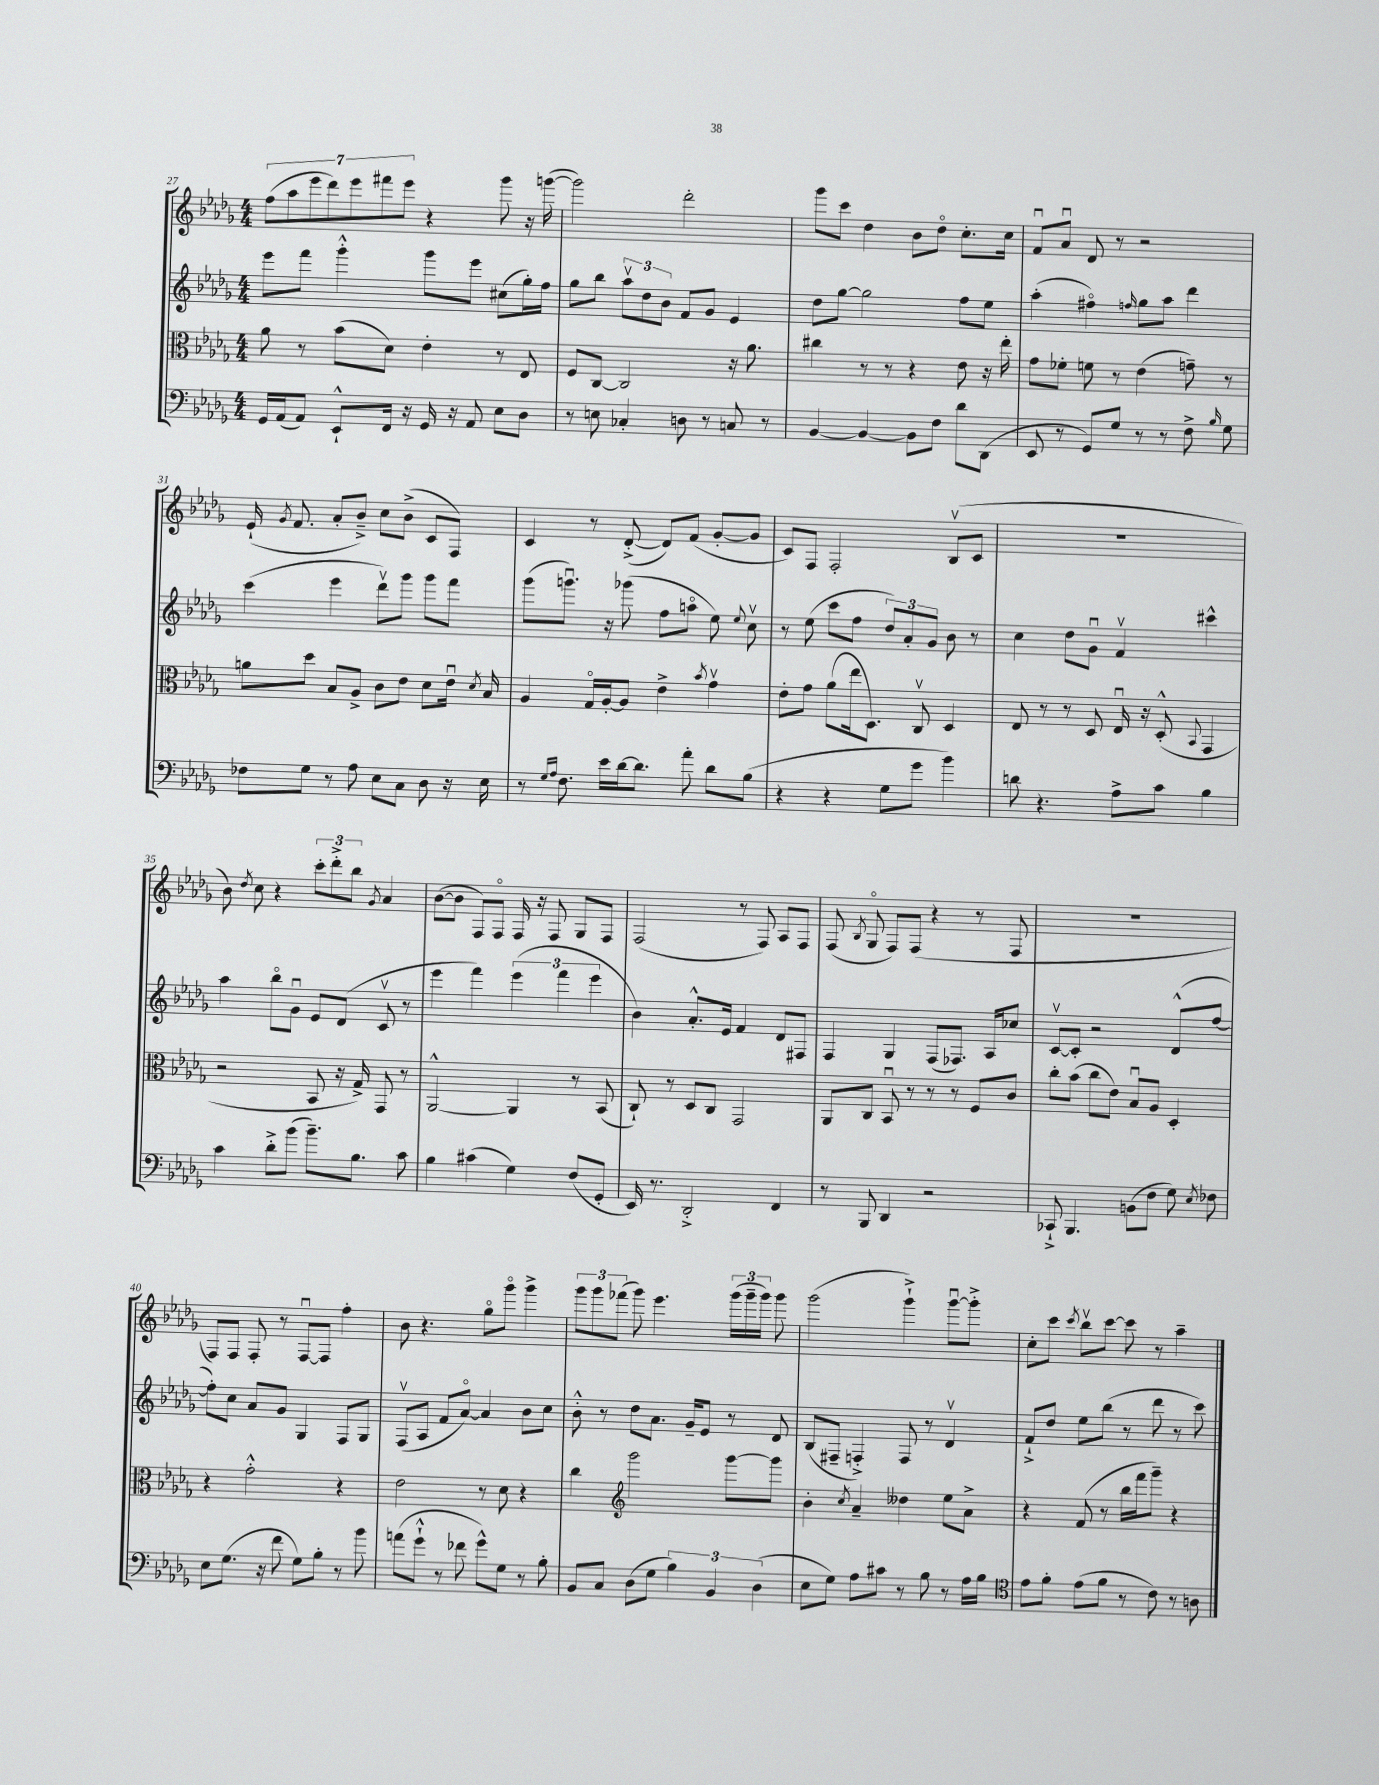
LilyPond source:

<<
\new StaffGroup <<
\new Staff = "s0" {
    \clef treble \key des \major \numericTimeSignature \time 4/4
    \autoBeamOff \tuplet 7/4 { f''8[( aes''8 ees'''8 des'''8) ees'''8 fis'''8 ees'''8] } r4 ges'''8 r16 g'''16~( |
    g'''2) des'''2-. |
    ges'''8[ c'''8] des''4 bes'8[ des''8]\flageolet c''8.[-. c''16] |
    f'8[\downbow aes'8]\downbow des'8 r8 r2 |
    ees'16-!( \acciaccatura { ges'8 } f'8. aes'8[-. bes'8]--->) c''8[ bes'8]->( c'8[ f8]) |
    c'4 r8 des'8~-.->( des'8[) f'8]( ges'8[~-. ges'8] |
    c'8[) f8] f2-. bes8[\upbow( c'8] |
    R1 |
    bes'8) \acciaccatura { des''8 } c''8 r4 \tuplet 3/2 { c'''8[-. des'''8-.-> bes''8] } \acciaccatura { ges'8 } aes'4 |
    bes'8[~( bes'8] f8[) f8]\flageolet f16 r16 f8 ges8[ f8] |
    f2( r8 f8) aes8[ f8] |
    f8( \acciaccatura { bes8 } ges8\flageolet f8[) f8]( r4 r8 f8 |
    R1 |
    f8[) f8] f8-. r8 f8[~\downbow f8] f''4-. |
    bes'8 r4. ges''8[\flageolet ges'''8]\flageolet ges'''4-> |
    \tuplet 3/2 { ges'''8[ ges'''8 fes'''8]( } ges'''8) ees'''4. \tuplet 3/2 { ges'''16[( ges'''16-- ges'''16]) } ges'''8 |
    ges'''2( ges'''4-!->) ges'''8[~\downbow ges'''8]-.-> |
    c''8[-. c'''8] \acciaccatura { c'''8 } bes''8[\upbow c'''8]~ c'''8 r8 aes''4-- \bar "|." |
}
\new Staff = "s1" {
    \clef treble \key des \major \numericTimeSignature \time 4/4
    \autoBeamOff ees'''8[ f'''8] ges'''4-.-^ ges'''8[ ees'''8] cis''8[( ges''16-.) f''16] |
    ges''8[ bes''8] \tuplet 3/2 { aes''8[\upbow des''8 bes'8] } f'8[ ges'8] ees'4 |
    des''8[ ges''8]~ ges''2 f''8[ ees''8] |
    aes''4-.( fis''4\flageolet) \grace { f''16 } ges''8[ aes''8] des'''4 |
    c'''4( ees'''4 des'''8[\upbow) ges'''8] ges'''8[ f'''8] |
    ges'''8[( g'''8.]\downbow) r16 ges'''8( f''8[ a''8]\flageolet ees''8) \appoggiatura { ees''8 } c''8\upbow |
    r8 ees''8( c'''8[ f''8] \tuplet 3/2 { des''8[) aes'8-. ges'8] } bes'8 r8 |
    c''4 des''8[ ges'8]\downbow f'4\upbow cis'''4-^ |
    aes''4 bes''8[\flageolet ges'8]\downbow ees'8[ des'8]( c'8\upbow r8 |
    ees'''4 f'''4) \tuplet 3/2 { ees'''4( f'''4 ees'''4 } |
    bes'4) aes'8.[-.-^ ees'16] f'4 des'8[ fis8] |
    f4 ges4 f8[( fes8.]) aes16[ ces''8] |
    c'8[~\upbow c'8]-. r2 des'8[-^( f''8]~ |
    f''8[-.) c''8] aes'8[ ges'8] ges4 f8[ ges8] |
    f8[\upbow( aes8] f'8[ aes'8]~\flageolet) aes'4 bes'8[ c''8] |
    bes'8-.-^ r8 des''8[ aes'8.] ges'16[-- ees'8] r8 des'8 |
    bes8[( fis8]-- f4-.->) f8 r8 des'4\upbow |
    f'8[-!-> des''8] ees''8[ bes''8]( r8 des'''8 r8 c'''8) \bar "|." |
}
\new Staff = "s2" {
    \clef alto \key des \major \numericTimeSignature \time 4/4
    \autoBeamOff aes'8 r8 bes'8[( des'8]) ees'4-. r8 ees8 |
    f8[ c8]~ c2 r16 aes'8. |
    cis''4 r8 r8 r4 ees'8 r16 ees''16-. |
    ges'8[ fes'8]-. f'8 r8 ees'4( g'8--) r8 |
    a'8[ des''8] bes8[ aes8]-> c'8[ ees'8] des'8[ ees'16]\downbow \acciaccatura { des'8 } bes16 |
    aes4 ges16[\flageolet aes16~-. aes8] ees'4-> \acciaccatura { bes'8 } ges'4\upbow |
    ees'8[-. ges'8] aes'8[( ees''16 des8.]) c8\upbow des4 |
    ees8 r8 r8 des8 ees16\downbow r16 des8-.-^( \appoggiatura { bes,8 } ges,4 |
    r2 bes,8 r16 ges16->) ges,8 r8 |
    aes,2~-^ aes,4 r8 bes,8( |
    c8-!) r8 des8[ c8] ges,2 |
    aes,8[ c8] bes,8\downbow r8 r8 r8 f8[ c'8] |
    c''8[-. bes'8]( c''8[ ees'8]) bes8[\downbow aes8] des4-. |
    r4 ges'2-.-^ r4 |
    ees'2 r8 des'8 r4 |
    c''4 \clef treble ges'''2 ges'''8[~ ges'''8] |
    bes'4-. \acciaccatura { c''8 } aes'4-- deses''4 ees''8[ aes'8]-> |
    r4 f'8( r8 bes''16[ f'''16 ges'''8]--) r4 \bar "|." |
}
\new Staff = "s3" {
    \clef bass \key des \major \numericTimeSignature \time 4/4
    \autoBeamOff ges,16[ aes,16( aes,8]) ees,8[-!-^ f,16] r16 ges,16 r16 aes,8 ees8[ des8] |
    r8 e8 ces4-. d8 r8 c8 r8 |
    bes,4~ bes,4~ bes,8[ f8] des'8[ des,8]( |
    ees,8 r8 ges,8[) ges8] r8 r8 f8-> \grace { bes16 } ges8 |
    fes8[ ges8] r8 aes8 ees8[ c8] des8 r16 ees16 |
    r8 \grace { ges16[ aes16] } f8. ees'16[ des'16~ des'8.] aes'8-. des'8[ bes8]( |
    r4 r4 ges8[ ges'8] bes'4) |
    d'8 r4. aes8[-> c'8] bes4 |
    c'4 des'8[-.-> bes'8]( bes'8.[--) bes8.] c'8 |
    bes4 cis'4( ges4) f8[( ges,8]-. |
    ees,16) r8. des,2-.-> f,4 |
    r8 bes,,8 des,4 r2 |
    ces,8-!-> bes,,4. b,8[( f8] ges8) \acciaccatura { ees8 } fes8 |
    ees8[ ges8.]( r16 f'8 ges8[) bes8]-. r8 bes'8 |
    a'8[( ges'8]-!-^ r8 fes'8 ges'8[-^) ges8] r8 bes8-. |
    bes,8[ c8] des8[( ges8] \tuplet 3/2 { bes4) bes,4 des4( } |
    ees8[ ges8]) aes8[ cis'8] r8 bes8 r8 aes16[ bes16] |
    \clef tenor ees'8[ f'8]-. ees'8[( f'8] r8 c'8) r8 a8 \bar "|." |
}
>>
>>
\layout { \context { \Score currentBarNumber = #27 } }
